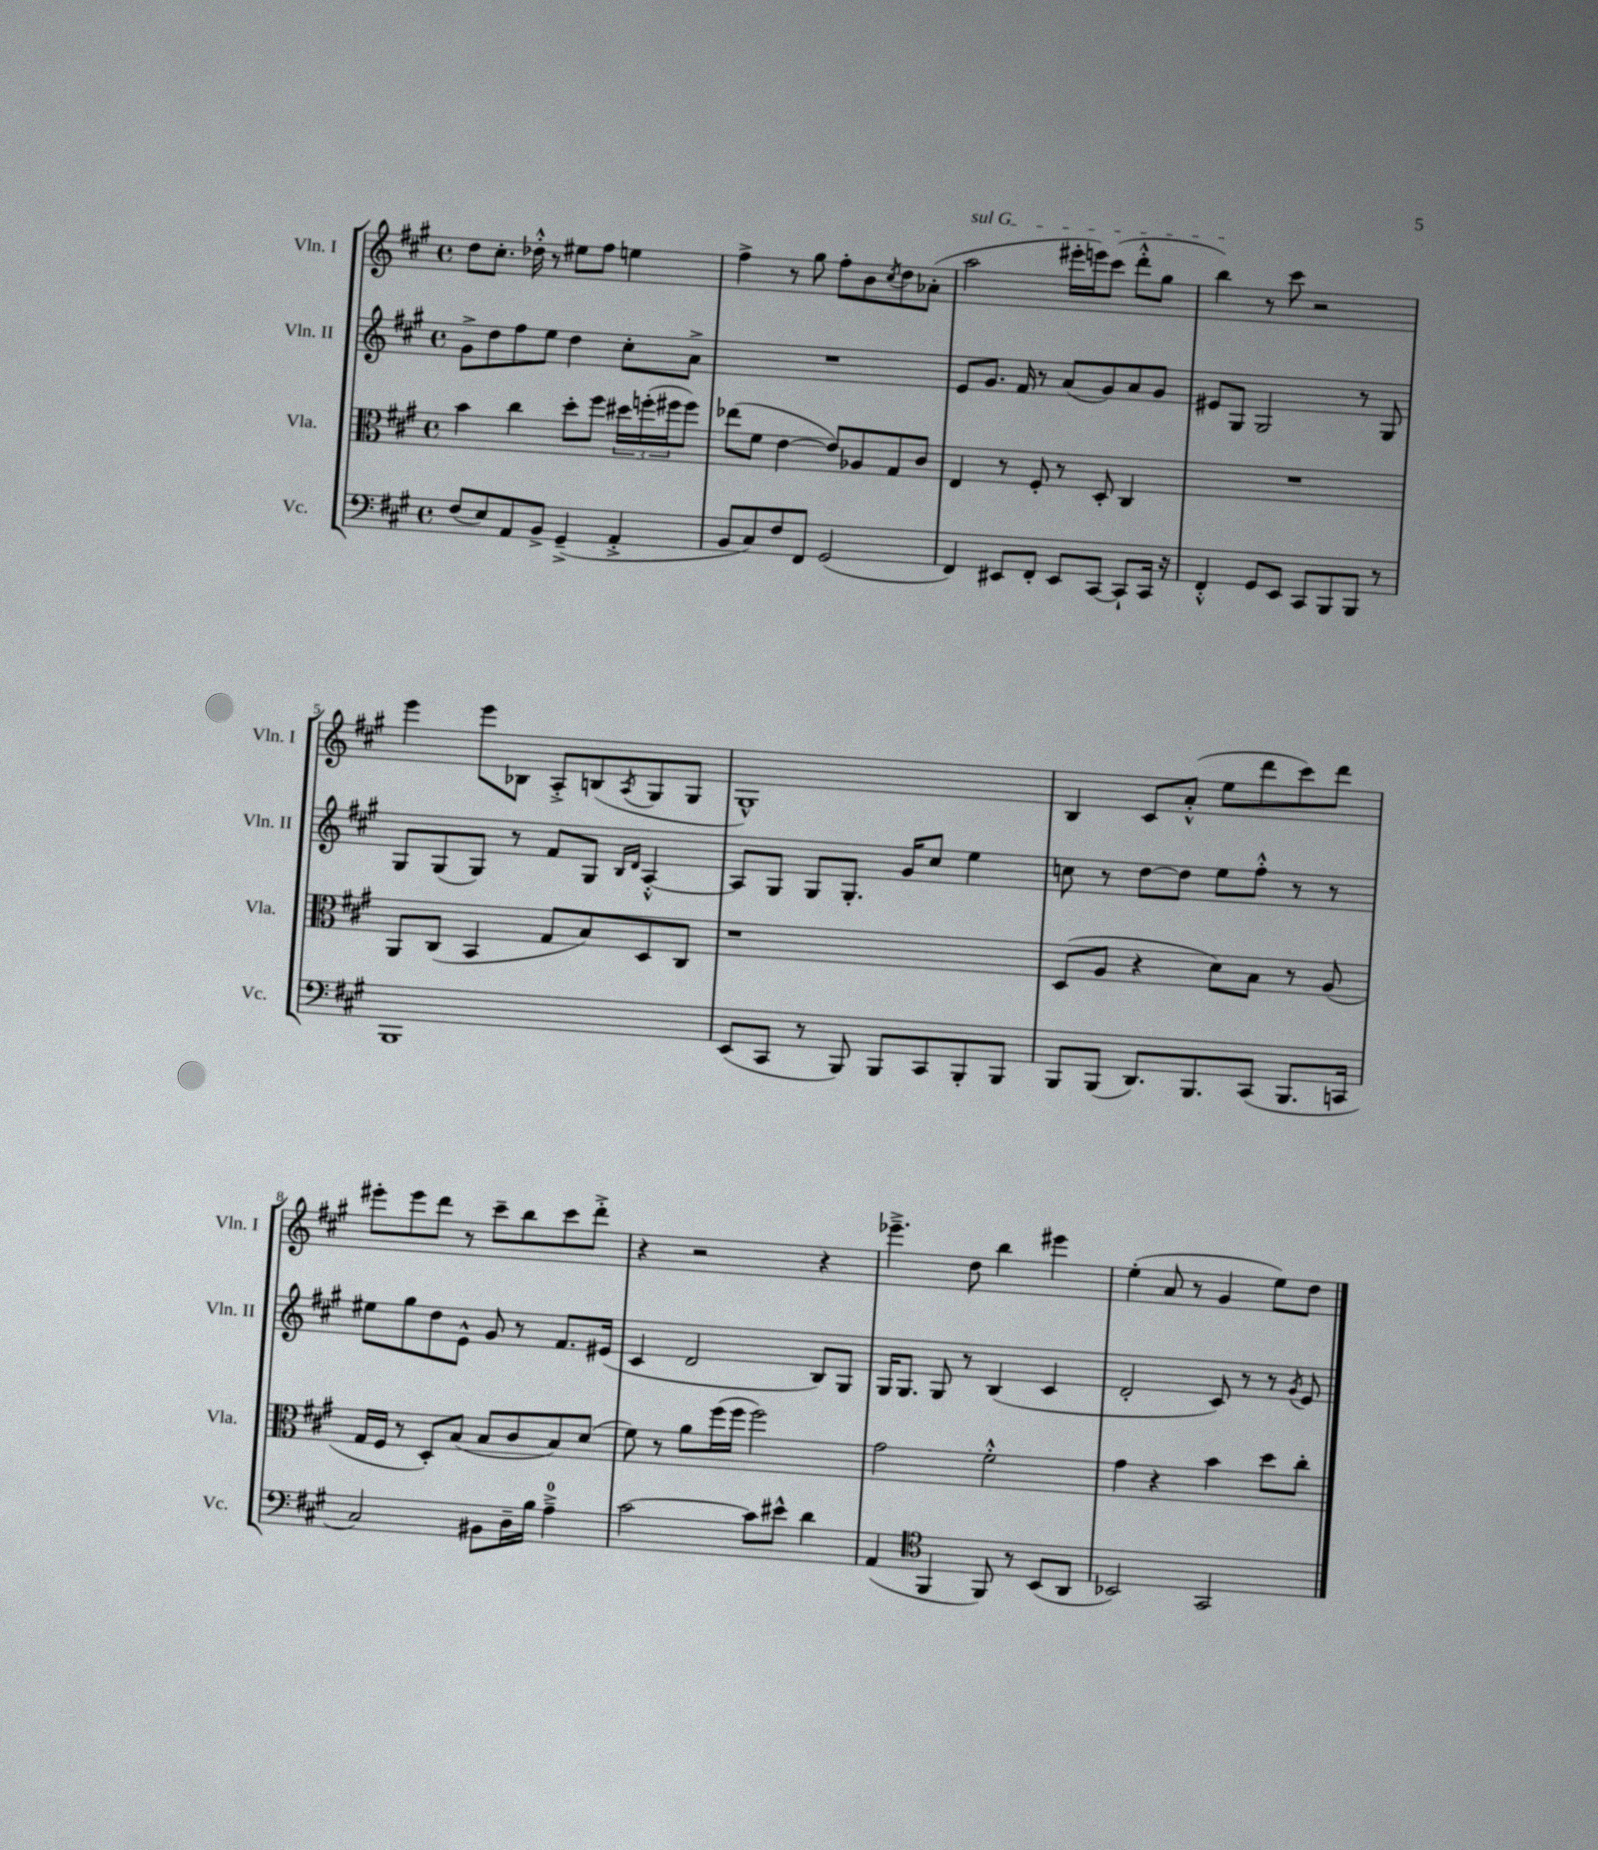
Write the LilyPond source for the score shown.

<<
\new StaffGroup <<
\new Staff = "s0" \with { instrumentName = "Vln. I" shortInstrumentName = "Vln. I" } {
    \clef treble \key a \major \defaultTimeSignature \time 4/4
    d''8 cis''8.-. des''16-.-^ r8 eis''8 fis''8 e''4 |
    fis''4-> r8 gis''8 fis''8-. b'8 \acciaccatura { cis''8 } d''8 aes'8-.( |
    \once \override TextSpanner.bound-details.left.text = \markup { \italic "sul G" } a''2\startTextSpan eis'''16-. e'''16) cis'''8( d'''8-.-^ gis''8 |
    b''4\stopTextSpan) r8 cis'''8 r2 |
    e'''4 e'''8 bes8 a8-.-> b8( \acciaccatura { a8 } gis8 gis8 |
    gis1-^) |
    b4 cis'8 a'8-.-^( e''8 d'''8 cis'''8) d'''8 |
    eis'''8-. eis'''8 d'''8 r8 cis'''8-- b''8 cis'''8 d'''8-.-> |
    r4 r2 r4 |
    ees'''4.---> d''8 b''4 eis'''4 |
    e''4-.( a'8 r8 gis'4 e''8) d''8 \bar "|." |
}
\new Staff = "s1" \with { instrumentName = "Vln. II" shortInstrumentName = "Vln. II" } {
    \clef treble \key a \major \defaultTimeSignature \time 4/4
    gis'8-> d''8 fis''8 e''8 d''4 cis''8-. a'8-> |
    R1 |
    e'8 gis'8. fis'16 r8 a'8( gis'8) a'8 gis'8 |
    eis'8 gis8 gis2 r8 gis8 |
    gis8 gis8( gis8) r8 fis'8 gis8 \grace { b16 d'16 } a4~-.-^ |
    a8 gis8 gis8 gis8.-. gis'16 cis''8 e''4 |
    c''8 r8 d''8~ d''8 e''8 fis''8-.-^ r8 r8 |
    eis''8 gis''8 d''8 e'8-^ gis'8 r8 fis'8. eis'16( |
    cis'4 d'2 b8) gis8 |
    gis16 gis8. gis8 r8 b4( cis'4 |
    d'2-. cis'8) r8 r8 \acciaccatura { gis'8 } e'8 \bar "|." |
}
\new Staff = "s2" \with { instrumentName = "Vla." shortInstrumentName = "Vla." } {
    \clef alto \key a \major \defaultTimeSignature \time 4/4
    b'4 cis''4 d''8-. fis''8 \tuplet 3/2 { dis''16 f''16-.( fis''16 } fis''8) |
    ees''8( fis'8 e'4~ e'8) aes8 gis8 cis'8 |
    e4 r8 fis8-. r8 d8-. cis4 |
    R1 |
    a,8 cis8( b,4 gis8 b8) d8 cis8 |
    r1 |
    d8( a8 r4 d'8) b8 r8 a8( |
    gis16 fis16 r8 d8-.) b8( b8 cis'8 b8) d'8( |
    fis'8) r8 a'8 fis''16( fis''16 fis''2) |
    gis'2 fis'2-.-^ |
    gis'4 r4 b'4 d''8 cis''8-. \bar "|." |
}
\new Staff = "s3" \with { instrumentName = "Vc." shortInstrumentName = "Vc." } {
    \clef bass \key a \major \defaultTimeSignature \time 4/4
    fis8( e8) a,8 b,8-> gis,4--->( a,4-.-> |
    b,8 cis8) fis8 fis,8 gis,2( |
    fis,4) eis,8 fis,8-. eis,8 cis,8~ cis,8-! cis,16 r16 |
    fis,4-.-^ gis,8 e,8 cis,8 b,,8 b,,8 r8 |
    b,,1 |
    e,8( cis,8 r8 b,,8) b,,8 cis,8 b,,8-. b,,8 |
    b,,8 b,,8( d,8.) b,,8. cis,8( b,,8. c,16 |
    cis2) bis,8 d16-- b16 a4-0---> |
    cis'2~ cis'8 eis'8-^ d'4 |
    a,4( \clef tenor fis,4 fis,8) r8 b,8( a,8 |
    bes,2) gis,2 \bar "|." |
}
>>
>>
